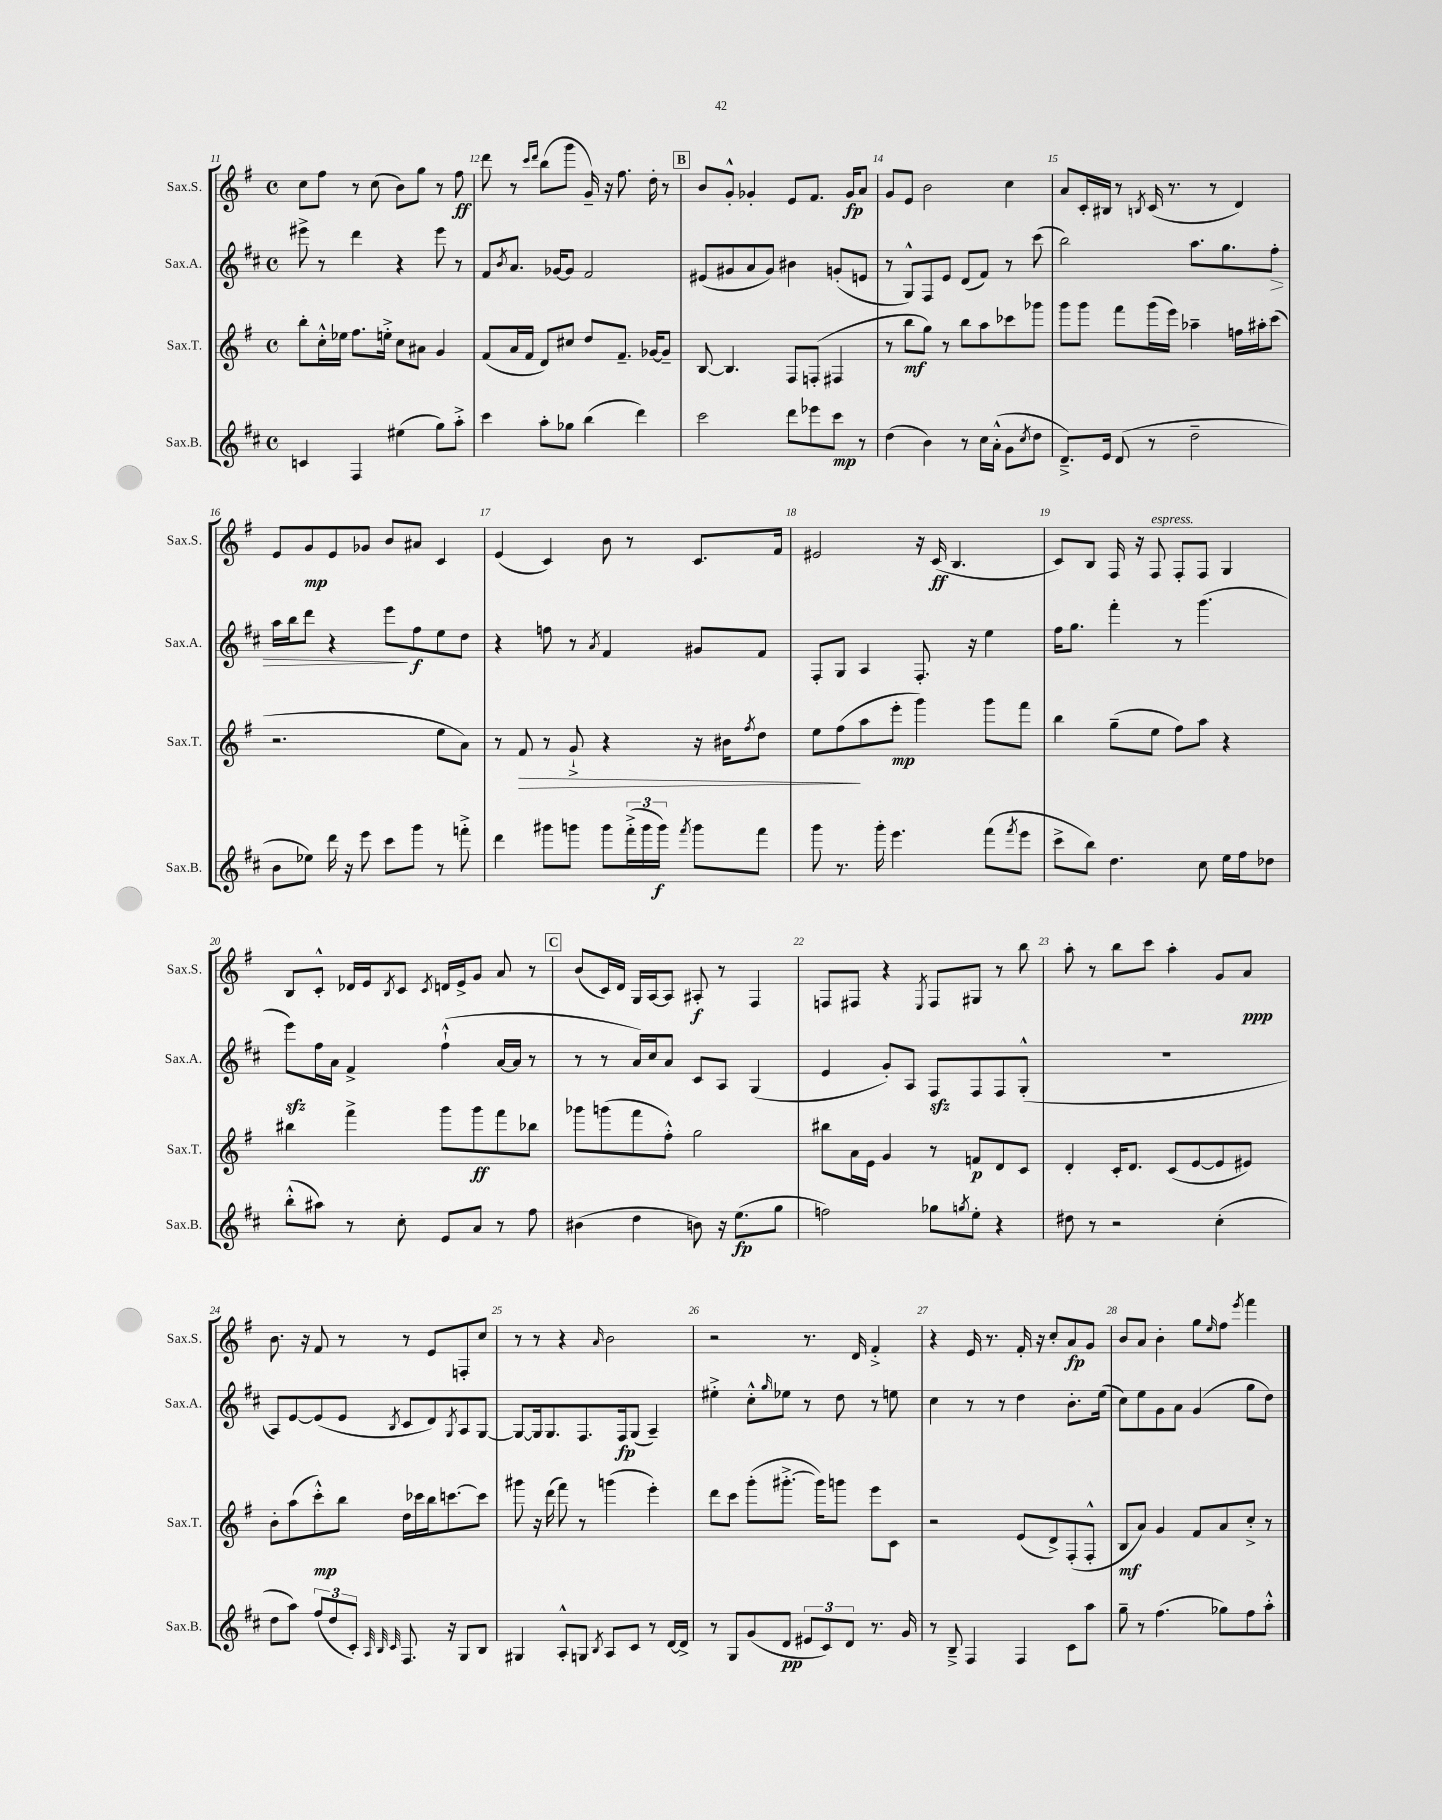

**kern	**kern	**kern	**kern
*staff4	*staff3	*staff2	*staff1
*clefG2	*clefG2	*clefG2	*clefG2
*k[f#c#]	*k[f#]	*k[f#c#]	*k[f#]
*M4/4	*M4/4	*M4/4	*M4/4
*met(c)	*met(c)	*met(c)	*met(c)
4c	8bb'	8eee#^	8cc
.	16cc'^^	8r	8ff#
.	16ee-	.	.
4F#	8.ff#	4ddd	8r
.	.	.	(8cc
.	16ee'^	.	.
(4ee#	8cc	4r	8b)
.	8a#	.	8gg
8gg)	4g	8eee#	8r
8aa'^	.	8r	8ff#
=	=	=	=
4ccc#	(8f#	8f#	8ddd
.	.	8qb	.
.	16a	8.a	8r
.	16f#	.	.
.	.	.	16qqccc
.	.	.	16qqddd
8aa'	8d)	.	(8bb
.	.	[16g-	.
8gg-	8cc#	8g-]	8ggg
(4bb	8dd	2f#	16g~)
.	.	.	16r
.	8.f#~	.	8.ff#
4ddd)	.	.	.
.	[16g-	.	16dd'
.	8g-~]	.	8r
=	=	=	=
2ccc#	[8B	(8e#	8b
.	4.B]	8g#	8g'^^
.	.	8a	4g-'
.	.	8g#)	.
8ddd	8F#	4b#	8e
8eee-	(8F'	.	8.f#
8ccc#	4F#	(8g'	.
.	.	.	16g-
8r	.	8e	8a
=	=	=	=
(4dd	8r	8r	8g
.	8bb	8G^^)	8e
4b)	8gg)	8F#	2b
.	8r	8e	.
8r	8bb	(8d	.
16cc#	8aa	8f#)	.
(16a'^^	.	.	.
8g	8ccc-	8r	4cc
8qcc#	.	.	.
8dd	8ggg-	(8ccc#	.
=	=	=	=
8.d~^)	8ggg	2bb)	8a
.	8ggg	.	16c'
16e	.	.	16B#
(8d	8fff#	.	8r
.	.	.	8qB
8r	(16ggg	.	(16c
.	16eee)	.	8.r
2dd~	4aa-~	8.aa	.
.	.	.	8r
.	.	8.gg	.
.	16ff	.	4d)
.	16aa#'	.	.
.	(8ccc	8ff#'	.
=	=	=	=
8b	2.r	16aa	8e
.	.	16bb	.
8ee-)	.	8ddd	8g
16ddd	.	4r	8e
16r	.	.	.
8eee	.	.	8g-
8ccc#	.	8eee	8b
8ggg	.	8ff#	8a#
8r	8ee	8ee	4c
8fff'^	8a)	8dd	.
=	=	=	=
4ddd	8r	4r	(4e
.	8f#	.	.
8ggg#	8r	8ff	4c)
8ggg	8g`^	8r	.
.	.	8qa	.
8ggg	4r	4f#	8b
(24fff#'^	.	.	8r
24ggg	.	.	.
24ggg)	.	.	.
8qfff#	.	.	.
8ggg	16r	8g#	8.c
.	16b#	.	.
.	8qff#	.	.
8fff#	8dd	8f#	.
.	.	.	16f#
=	=	=	=
8ggg	8ee	8F#'	2e#
8.r	(8ff#	8G	.
.	8aa	4A	.
16ggg'	.	.	.
4.eee	8eee'	.	.
.	4ggg)	8.F#'	16r
.	.	.	(16c
.	.	.	4.B
.	.	16r	.
(8fff#	8ggg	4ee	.
8qfff#	.	.	.
8eee	8fff#	.	.
=	=	=	=
8ccc#^	4bb	16ff#	8c)
.	.	8.gg	.
8bb)	.	.	8B
4.dd	(8gg~	4fff#'	16F#
.	.	.	16r
.	8ee	.	8F#
.	8ff#)	8r	8F#'
8cc#	8aa	(4.ggg	8F#
16ee	4r	.	4G
16ff#	.	.	.
8dd-	.	.	.
=	=	=	=
(8bb'^^	4bb#	8eee)	8B
8aa#)	.	16ff#	8c'^^
.	.	16a	.
8r	4fff#^	4f#^	16d-
.	.	.	16e
.	.	.	8qB
8cc#'	.	.	8c
.	.	.	8qc
8e	8ggg	(4ff#`^^	16d
.	.	.	16e^
8a	8ggg	.	8g
8r	8fff#	[16a	8a
.	.	16a]	.
8ff#	8bb-	8r	8r
=	=	=	=
(4b#	8ggg-	8r	(8b
.	(8ggg	8r	16c)
.	.	.	16d
4dd	8fff#	16a)	16G
.	.	16cc#	[16A
.	8ff#'^^)	8a	8A]
8b)	2gg	8c#	8A#'
16r	.	8A	8r
(8.ee	.	.	.
.	.	(4G	4F#
8gg	.	.	.
=	=	=	=
2ff)	8bb#	4e	8F
.	16a	.	8F#
.	16e	.	.
.	4g	8g')	4r
.	.	8A	.
.	.	.	8qE
8gg-	8r	8F#	8F#
8qgg	.	.	.
8ee'	8f	8F#	8G#
4r	8d	8F#	8r
.	8c	(8G'^^	8bb
=	=	=	=
8dd#	4d'	1r	8aa'
8r	.	.	8r
2r	16c'	.	8bb
.	8.d	.	.
.	.	.	8ccc
.	(8c	.	4aa'
.	[8e	.	.
(4cc#'	8e]	.	8g
.	8e#)	.	8a
=	=	=	=
8dd	8b'	8A)	8.b
8aa)	(8aa	[8e	.
.	.	.	16r
(12ff#	8ccc'^^)	(8e]	8f#
12dd	.	.	.
.	8bb	8e	8r
12c#')	.	.	.
32qqA	.	.	.
32qqB	.	.	.
32qqc#	.	8qB	.
8.F#	16dd	8c#	8r
.	16ccc-	.	.
.	16bb	8d)	8e
16r	[8.ccc	.	.
.	.	8qG	.
8G	.	8A	8F'
8B	8ccc]	[8G	8cc
=	=	=	=
4G#	8ggg#	8G_	8r
.	16r	16G]	8r
.	(16ddd	8.G	.
8A'^^	8fff#)	.	4r
8G	8r	8.F#	.
8qB	.	.	16qqa
8A	(4ggg	.	2b
.	.	16F#	.
8c#	.	(8G	.
8r	4eee')	4A~)	.
[16d	.	.	.
16d^]	.	.	.
=	=	=	=
8r	8ddd	4ee#'^	2r
8G	8ccc	.	.
(8g	(8ggg'	8cc#'^^	.
.	.	16qqgg	.
8d	[8.ggg#'^	8ee-	.
12e#	.	8r	8.r
.	16ggg#])	.	.
12c#)	.	.	.
.	8ggg	8dd	.
12d	.	.	.
.	.	.	16d
8.r	8eee	8r	4f#'^
.	8c	8ee	.
16g	.	.	.
=	=	=	=
8r	2r	4cc#	4r
8B~^	.	.	.
4F#	.	8r	16e
.	.	.	8.r
.	.	8r	.
4F#	(8e	4dd	16f#'
.	.	.	16r
.	8d^)	.	8cc'
8c#	(8F#'	8.b'	8a
8aa	8F#'^^	.	8g
.	.	(16ee	.
=	=	=	=
8gg~	8B	8cc#)	8b
8r	8a)	8ee	8a
(4.ff#	4g	8g	4b'
.	.	8a	.
.	8f#	(4g	8gg
.	.	.	16qqee
8gg-)	8a	.	8ff#
.	.	.	8qeee
8ff#	8cc'^	8gg	4fff#
8aa'^^	8r	8dd)	.
==	==	==	==
*-	*-	*-	*-
